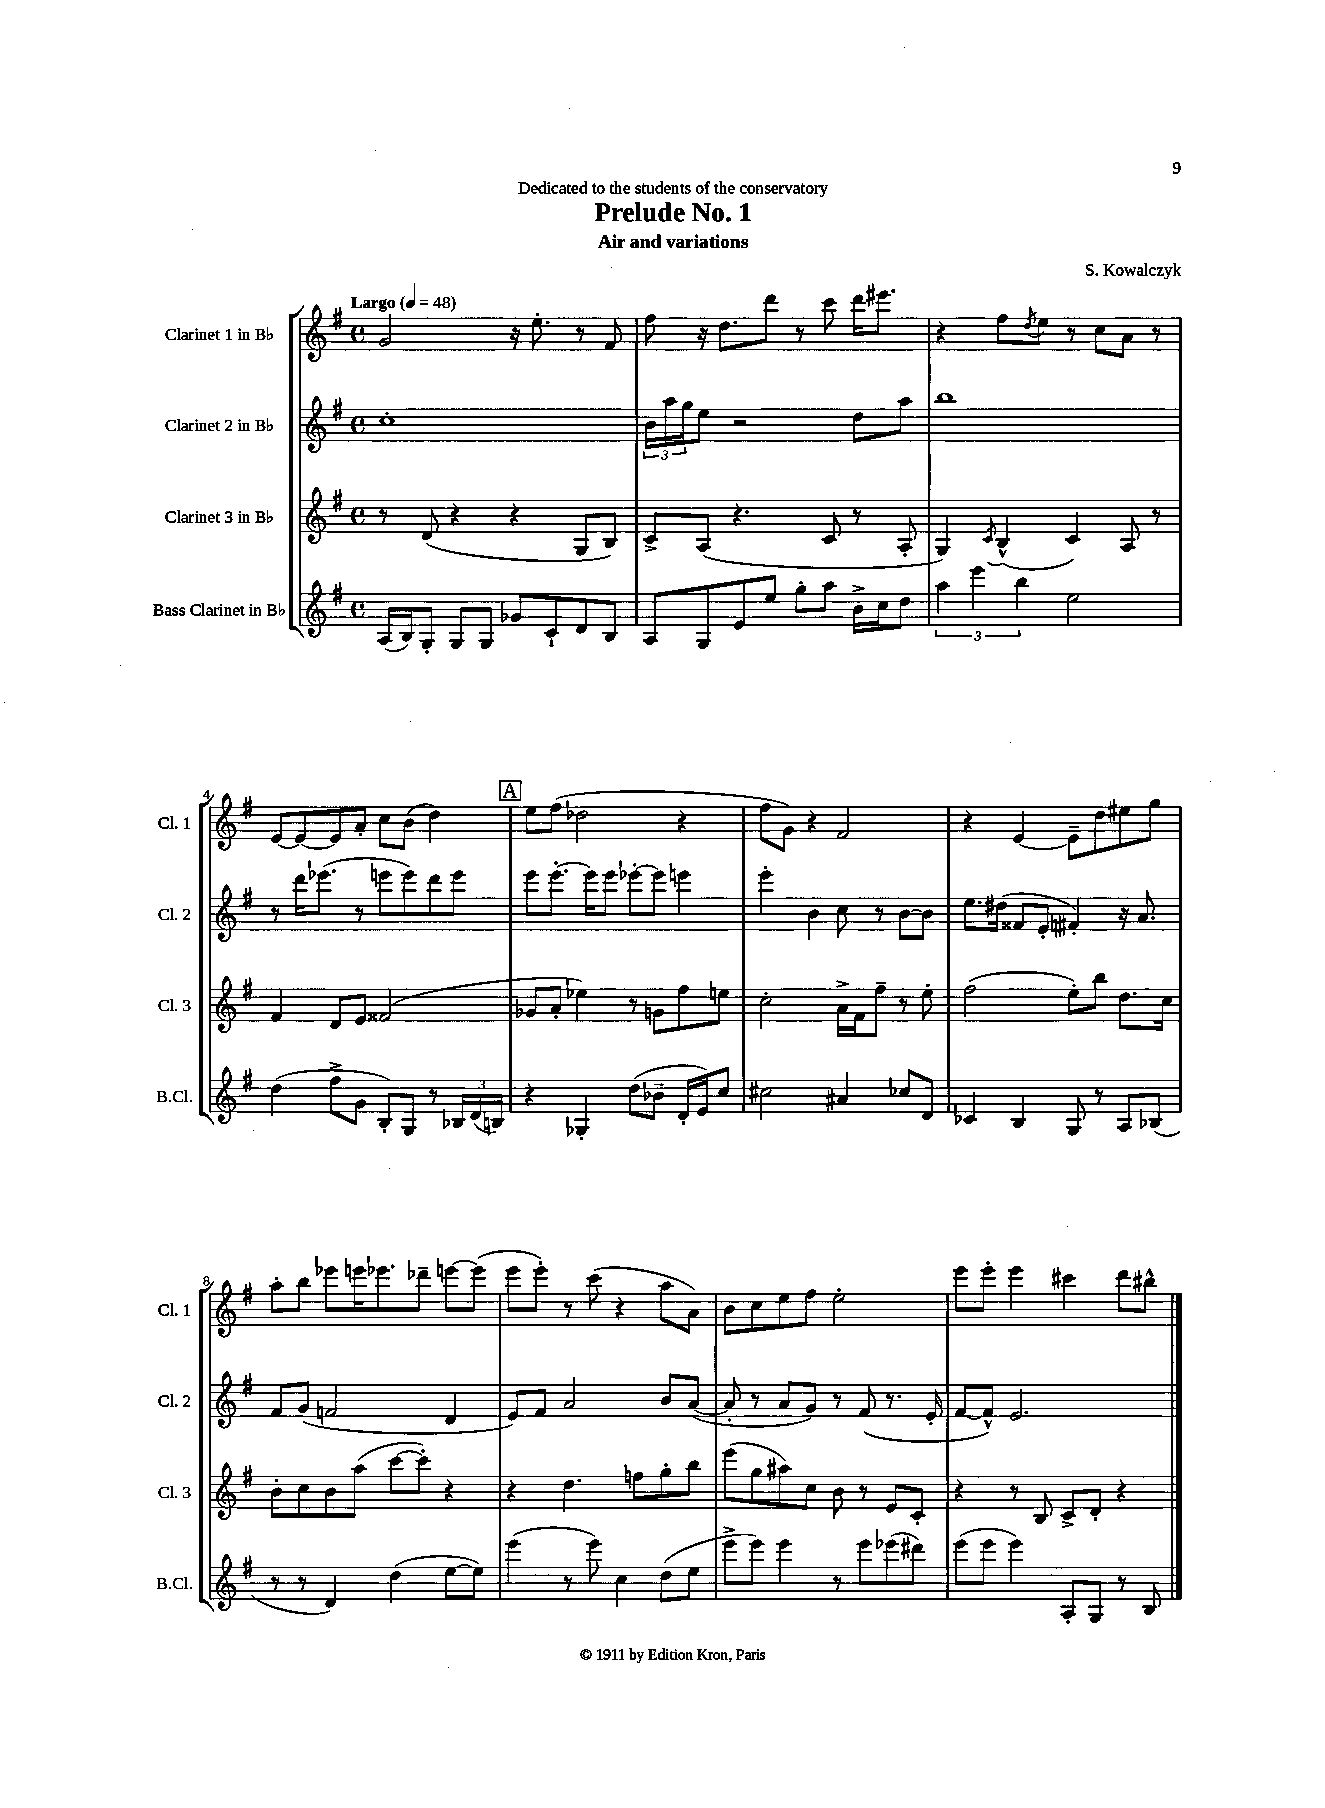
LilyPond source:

\header { title = "Prelude No. 1" composer = "S. Kowalczyk" subtitle = "Air and variations" dedication = "Dedicated to the students of the conservatory" }
<<
\new StaffGroup <<
\new Staff = "s0" \with { instrumentName = "Clarinet 1 in Bb" shortInstrumentName = "Cl. 1" } {
    \clef treble \key g \major \defaultTimeSignature \time 4/4 \tempo "Largo" 4 = 48
    g'2 r16 e''8.-. r8 fis'8 |
    fis''8 r16 d''8. d'''8 r8 c'''8 d'''16 eis'''8. |
    r4 fis''8 \acciaccatura { d''8 } e''8 r8 c''8 a'8 r8 |
    e'8~ e'8~ e'8 a'8-. c''8 b'8( d''4) |
    \mark \markup { \box "A" } e''8 fis''8( des''2 r4 |
    fis''8 g'8) r4 fis'2 |
    r4 e'4~ e'8-- d''8 eis''8 g''8 |
    a''8-. b''8 ees'''8 e'''16 ees'''8. des'''8-- e'''8~ e'''8( |
    e'''8 e'''8-.) r8 c'''8( r4 a''8 a'8) |
    b'8 c''8 e''8 fis''8 e''2-. |
    e'''8 e'''8-. e'''4 cis'''4 d'''8 bis''8-^ \bar "|." |
}
\new Staff = "s1" \with { instrumentName = "Clarinet 2 in Bb" shortInstrumentName = "Cl. 2" } {
    \clef treble \key g \major \defaultTimeSignature \time 4/4
    c''1-. |
    \tuplet 3/2 { b'16 a''16 g''16 } e''8 r2 d''8 a''8 |
    b''1 |
    r8 d'''16 ees'''8.( r8 e'''8 e'''8) d'''8 e'''8 |
    \mark \markup { \box "A" } e'''8 e'''8.~-. e'''16 e'''8 ees'''8~-. ees'''8 e'''4 |
    e'''4-. b'4 c''8 r8 b'8~ b'8 |
    e''8. dis''16( fisis'8 e'8-. fis'4-.) r16 a'8. |
    fis'8 g'8( f'2 d'4 |
    e'8) fis'8 a'2 b'8 a'8~( |
    a'8-. r8 a'8 g'8) r8 fis'8( r8. e'16-. |
    fis'8~ fis'8-^) e'2. \bar "|." |
}
\new Staff = "s2" \with { instrumentName = "Clarinet 3 in Bb" shortInstrumentName = "Cl. 3" } {
    \clef treble \key g \major \defaultTimeSignature \time 4/4
    r8 d'8( r4 r4 g8 b8) |
    c'8-> a8( r4. c'8 r8 a8-. |
    g4) \acciaccatura { c'8 } b4-^( c'4) a8 r8 |
    fis'4 d'8 e'8 fisis'2( |
    \mark \markup { \box "A" } ges'8 a'8-. ees''4) r8 g'8 fis''8 e''8 |
    c''2-. a'16-> fis'16 fis''8-- r8 e''8-. |
    fis''2( e''8-.) b''8 d''8. c''16 |
    b'8-. c''8 b'8 a''8( c'''8~ c'''8-.) r4 |
    r4 d''4. f''8 g''8-. b''8 |
    e'''8( g''8 ais''8) c''8 b'8 r8 e'8 c'8-. |
    r4 r8 b8 c'8-> d'8-. r4 \bar "|." |
}
\new Staff = "s3" \with { instrumentName = "Bass Clarinet in Bb" shortInstrumentName = "B.Cl." } {
    \clef treble \key g \major \defaultTimeSignature \time 4/4
    a16( b16) g8-. g8 g8 ges'8 c'8-! d'8 b8 |
    a8 g8 e'8 e''8 g''8-. a''8 b'16-> c''16 d''8 |
    \tuplet 3/2 { a''4 e'''4 b''4 } e''2 |
    d''4( fis''8-> g'8 b8-.) g8 r8 \tuplet 3/2 { bes16 d'16( b16) } |
    \mark \markup { \box "A" } r4 ges4-. d''8( bes'8-- d'16-. e'16) c''8 |
    cis''2 ais'4 ces''8 d'8 |
    ces'4 b4 g8 r8 a8 bes8( |
    r8 r8 d'4) d''4( e''8~ e''8) |
    e'''4( r8 e'''8) c''4 d''8( e''8 |
    e'''8-> e'''8) e'''4 r8 e'''8 ees'''8( dis'''8) |
    e'''8( e'''8 e'''4) a8-. g8 r8 b8 \bar "|." |
}
>>
>>
